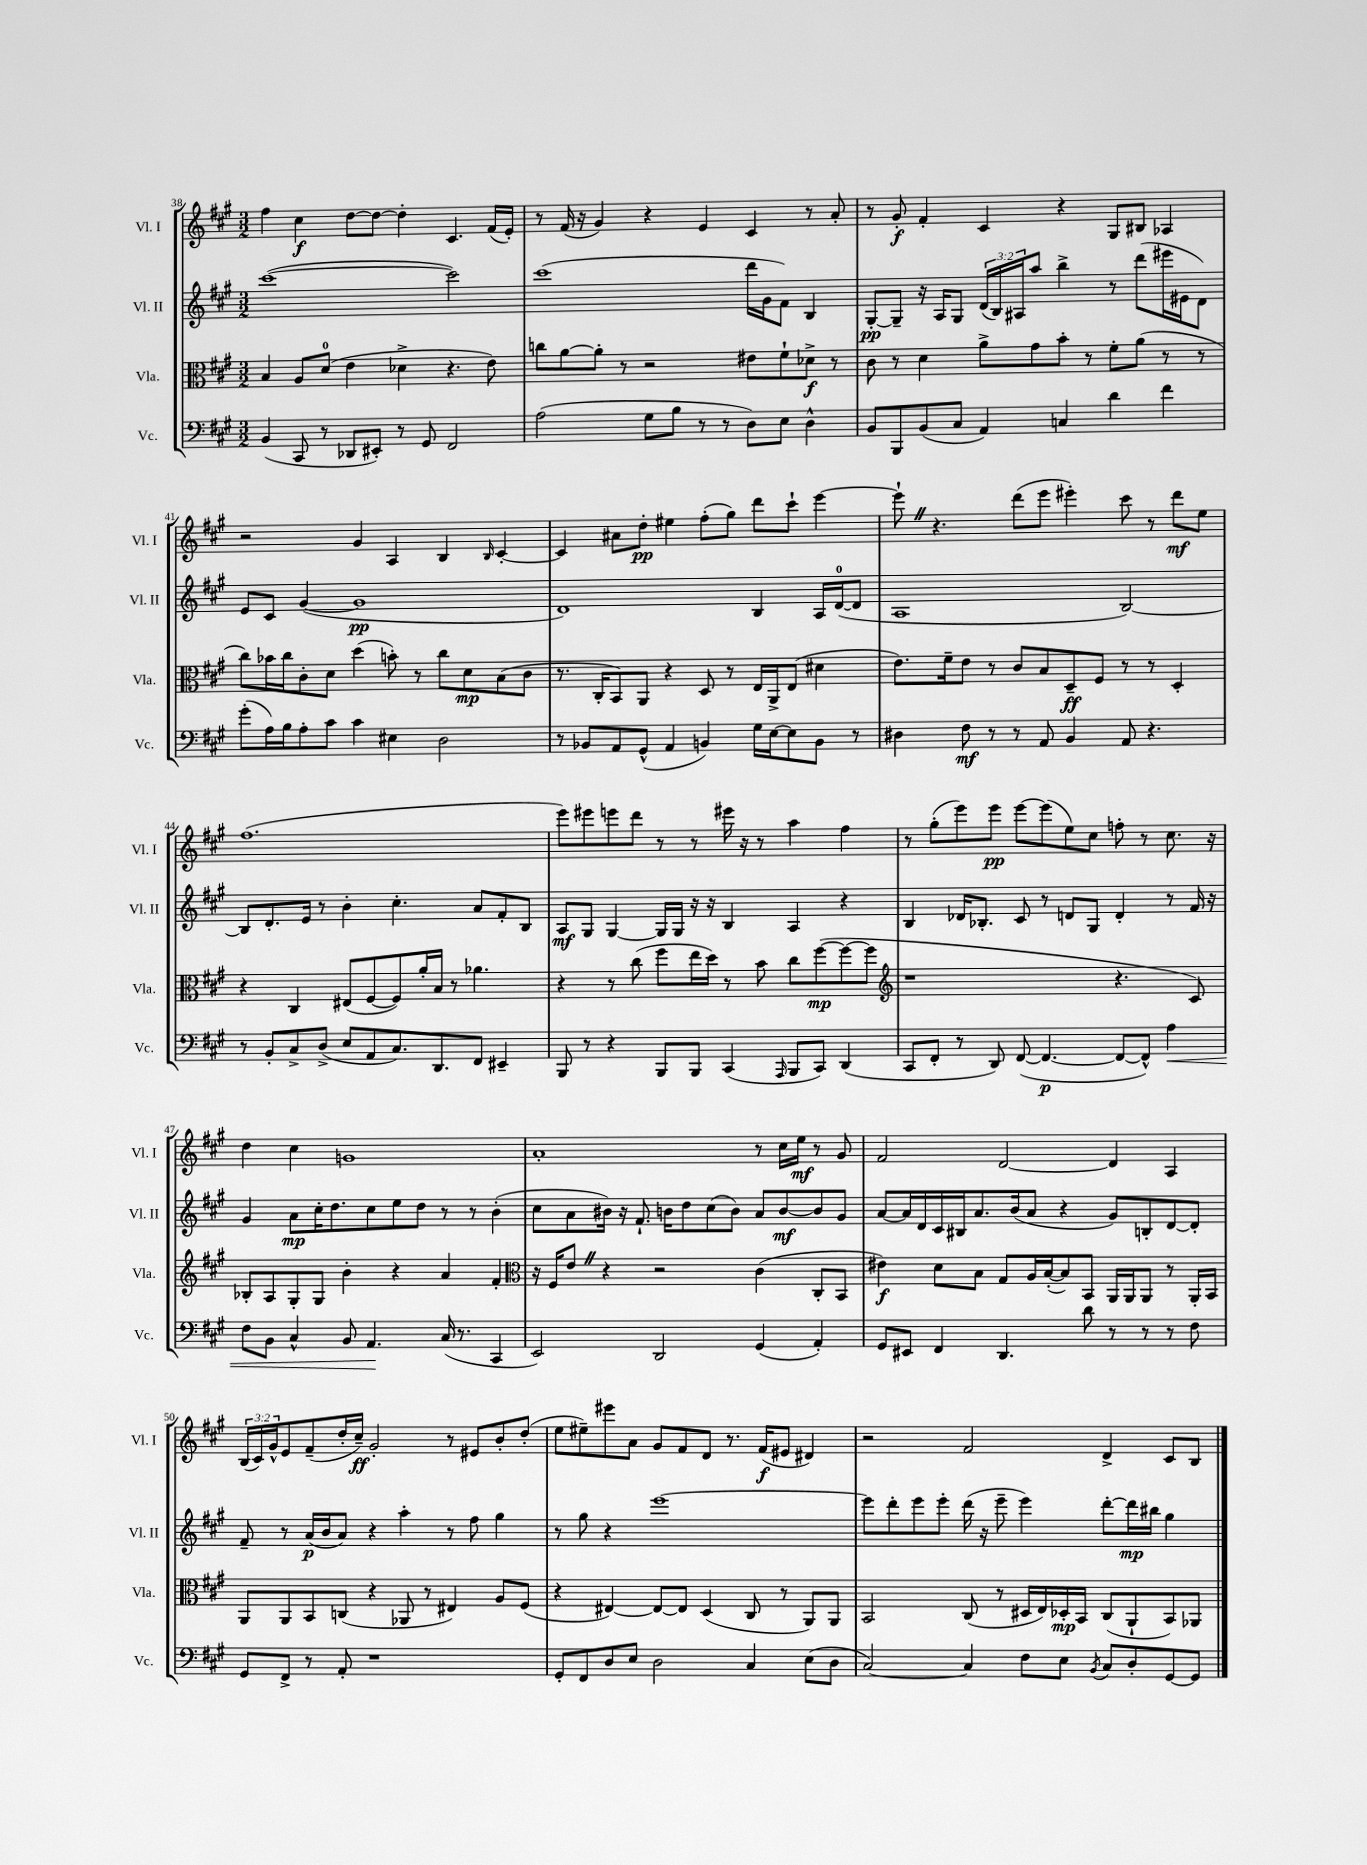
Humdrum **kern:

**kern	**dynam	**kern	**dynam	**kern	**dynam	**kern	**dynam
*part4	*part4	*part3	*part3	*part2	*part2	*part1	*part1
*staff4	*staff4	*staff3	*staff3	*staff2	*staff2	*staff1	*staff1
*I"Vc.	*	*I"Vla.	*	*I"Vl. II	*	*I"Vl. I	*
*I'Vc.	*	*I'Vla.	*	*I'Vl. II	*	*I'Vl. I	*
*clefF4	*	*clefC3	*	*clefG2	*	*clefG2	*
*k[f#c#g#]	*	*k[f#c#g#]	*	*k[f#c#g#]	*	*k[f#c#g#]	*
*M3/2	*	*M3/2	*	*M3/2	*	*M3/2	*
=38	=38	=38	=38	=38	=38	=38	=38
(4BB/	.	4B/	.	([1ccc#	.	4ff#\	.
8CC#/	.	8A/L	.	.	.	4cc#\	f
8r	.	(8d/J	.	.	.	.	.
8DD-X/L	.	4e\	.	.	.	[8dd\L	.
8EE#X'/J)	.	.	.	.	.	8dd\J_	.
8r	.	4d-X^\	.	.	.	4dd'\]	.
8GG#/	.	.	.	.	.	.	.
2FF#/	.	4.r	.	2ccc#\])	.	4.c#/	.
.	.	8e\)	.	.	.	(16f#/LL	.
.	.	.	.	.	.	16e'/JJ)	.
=39	=39	=39	=39	=39	=39	=39	=39
(2A\	.	8ccn\L	.	(1ccc#	.	8r	.
.	.	[8a\	.	.	.	(16f#/	.
.	.	.	.	.	.	16r	.
.	.	8a'\J]	.	.	.	4g#/)	.
.	.	8r	.	.	.	.	.
8G#\L	.	2r	.	.	.	4r	.
8B\J	.	.	.	.	.	.	.
8r	.	.	.	.	.	4e/	.
8r	.	.	.	.	.	.	.
8D\L)	.	8e#X\L	.	16ddd\LL	.	4c#/	.
.	.	.	.	16g#\J	.	.	.
8E\J	.	8f#`\	.	8f#\J)	.	.	.
4D^^\	.	8d-X^\J	f	4B/	.	8r	.
.	.	8r	.	.	.	8a'/	.
=40	=40	=40	=40	=40	=40	=40	=40
8BB/L	.	8c#\	.	[8G#'/L	pp	8r	.
8BBB/	.	8r	.	8G#~/J]	.	8g#'/	f
(8BB/	.	4d\	.	16r	.	4f#'/	.
.	.	.	.	16A/KL	.	.	.
8C#/J	.	.	.	8G#/J	.	.	.
4AA/)	.	8a^\L	.	(24d/LL	.	4c#/	.
.	.	.	.	24B/)	.	.	.
.	.	.	.	24A#X/J	.	.	.
.	.	8g#\	.	8aa/J	.	.	.
4Cn/	.	8b'\J	.	4bb^\	.	4r	.
.	.	8r	.	.	.	.	.
4d\	.	8f#'\L	.	8r	.	8G#/L	.
.	.	(8a\J	.	(8ddd\L	.	8B#X/J	.
4f#\	.	8r	.	16eee#X\L	.	4A-X/	.
.	.	.	.	16e#X\J	.	.	.
.	.	8r	.	8d\J)	.	.	.
!!LO:LB:g=z
=41	=41	=41	=41	=41	=41	=41	=41
(8g#'\L	.	8cc#\L)	.	8e/L	.	2r	.
16A\L)	.	16b-X\L	.	8c#/J	.	.	.
16B\J	.	16cc#\J	.	.	.	.	.
8A'\	.	8c#'\	.	([4g#/	.	.	.
8c#\J	.	8d\J	.	.	.	.	.
4c#\	.	(4dd\	.	1g#]	pp	4g#/	.
4E#X\	.	8bn'\)	.	.	.	4A/	.
.	.	8r	.	.	.	.	.
2D\	.	8cc#\L	.	.	.	4B/	.
.	.	8d\	mp	.	.	.	.
.	.	.	.	.	.	16qqB/	.
.	.	(8B\	.	.	.	[4c#'/	.
.	.	8c#\J	.	.	.	.	.
=42	=42	=42	=42	=42	=42	=42	=42
8r	.	8.r	.	1d)	.	4c#/]	.
8BB-X/L	.	.	.	.	.	.	.
.	.	16C#'/KL	.	.	.	.	.
8AA/	.	8BB/)	.	.	.	8a#X\L	.
(8GG#^^/J	.	8AA/J	.	.	.	8dd'\J	pp
4AA/	.	4r	.	.	.	4ee#X\	.
4BBn/)	.	8D/	.	.	.	(8ff#'\L	.
.	.	8r	.	.	.	8gg#\J)	.
16G#\LL	.	16E/LL	.	4B/	.	8ddd\L	.
[16E\J	.	16AA^/J	.	.	.	.	.
8E\]	.	(8E/J	.	.	.	8ccc#`\J	.
8BB\J	.	4d#X\	.	16A/LL	.	[4eee\	.
.	.	.	.	([16d/J	.	.	.
8r	.	.	.	8d/J]	.	.	.
=43	=43	=43	=43	=43	=43	=43	=43
4D#X\	.	8.e\L)	.	1A	.	8eee`Z\]	.
.	.	.	.	.	.	4.r	.
.	.	16f#~\k	.	.	.	.	.
8F#\	mf	8e\J	.	.	.	.	.
8r	.	8r	.	.	.	.	.
8r	.	8c#/L	.	.	.	(8ddd\L	.
8AA/	.	8B/	.	.	.	8eee\J	.
4BB/	.	8D~/	ff	.	.	4eee#X'\)	.
.	.	8F#/J	.	.	.	.	.
8AA/	.	8r	.	[2B/)	.	8ccc#\	.
4.r	.	8r	.	.	.	8r	.
.	.	4D'/	.	.	.	8ddd\L	mf
.	.	.	.	.	.	8ee\J	.
!!LO:LB:g=z
=44	=44	=44	=44	=44	=44	=44	=44
8r	.	4r	.	8B/L]	.	(1.ff#	.
8BB'/L	.	.	.	8.d'/	.	.	.
8C#^/	.	4C#/	.	.	.	.	.
.	.	.	.	16e/Jk	.	.	.
(8D^/J	.	.	.	8r	.	.	.
8E/L	.	(8E#X/L	.	4b'\	.	.	.
8AA/	.	[8F#/	.	.	.	.	.
8.C#/)	.	8F#/])	.	4.cc#'\	.	.	.
.	.	16a'/L	.	.	.	.	.
8.DD/	.	16B/JJ	.	.	.	.	.
.	.	8r	.	.	.	.	.
8FF#/J	.	4.a-X\	.	8a/L	.	.	.
4EE#X~/	.	.	.	8f#'/	.	.	.
.	.	.	.	8B/J	.	.	.
=45	=45	=45	=45	=45	=45	=45	=45
8BBB/	.	4r	.	8A/L	mf	8eee\L)	.
8r	.	.	.	8G#/J	.	8eee#X\	.
4r	.	8r	.	[4G#/	.	8eeen\	.
.	.	(8cc#\	.	.	.	8ddd\J	.
8BBB/L	.	8ff#\L	.	16G#/LL]	.	8r	.
.	.	.	.	16G#/JJ	.	.	.
8BBB/J	.	16ee\L	.	16r	.	8r	.
.	.	16dd\JJ)	.	16r	.	.	.
(4CC#/	.	8r	.	4B/	.	16eee#X\	.
.	.	.	.	.	.	16r	.
.	.	8b\	.	.	.	8r	.
16qqAAA/	.	.	.	.	.	.	.
8BBB/L	.	8cc#\L	.	4A/	.	4aa\	.
8CC#/J)	.	([8ff#\	mp	.	.	.	.
(4DD/	.	8ff#\_	.	4r	.	4ff#\	.
.	.	8ff#\J]	.	.	.	.	.
=46	=46	=46	=46	=46	=46	=46	=46
*	*	*clefG2	*	*	*	*	*
8CC#/L	.	1r	.	4B/	.	8r	.
8FF#'/J	.	.	.	.	.	(8gg#'\L	.
8r	.	.	.	16d-X/KL	.	8eee\)	.
.	.	.	.	8.B-X'/J	.	.	.
8DD/)	.	.	.	.	.	8eee\J	pp
([8FF#/	.	.	.	8c#/	.	[8eee\L	.
4.FF#/_	p	.	.	8r	.	(8eee\]	.
.	.	.	.	8dn/L	.	8ee\)	.
.	.	.	.	8G#/J	.	8cc#\J	.
8FF#/L_	.	4.r	.	4d'/	.	8ffn'\	.
8FF#^^/J])	.	.	.	.	.	8r	.
!	!LO:HP:b	!	!	!	!	!	!
4A\	<	.	.	8r	.	8.cc#\	.
.	.	8c#/)	.	16f#/	.	.	.
.	.	.	.	16r	.	16r	.
!!LO:LB:g=z
=47	=47	=47	=47	=47	=47	=47	=47
8F#\L	.	8B-X'/L	.	4g#/	.	4dd\	.
8BB\J	.	8A/	.	.	.	.	.
4C#^^/	.	8G#'/	.	8a\L	mp	4cc#\	.
.	.	8G#/J	.	16cc#'\K	.	.	.
.	.	.	.	8.dd\	.	.	.
8BB/	.	4b'\	.	.	.	1gn	.
4.AA/	.	.	.	8cc#\	.	.	.
.	.	4r	.	8ee\	.	.	.
.	.	.	.	8dd\J	.	.	.
(16C#/	[	4a/	.	8r	.	.	.
8.r	.	.	.	.	.	.	.
.	.	.	.	8r	.	.	.
4CC#/	.	4f#'/	.	(4b'\	.	.	.
=48	=48	=48	=48	=48	=48	=48	=48
*	*	*clefC3	*	*	*	*	*
2EE/)	.	16r	.	8cc#\L	.	1a'	.
.	.	16F#/KL	.	.	.	.	.
.	.	8eZ/J	.	8a\	.	.	.
.	.	4r	.	16b#X\Jk)	.	.	.
.	.	.	.	16r	.	.	.
.	.	.	.	8.f#`/	.	.	.
2DD/	.	2r	.	.	.	.	.
.	.	.	.	16bn\KL	.	.	.
.	.	.	.	8dd\	.	.	.
.	.	.	.	(8cc#\	.	.	.
.	.	.	.	8b\J)	.	.	.
(4GG#/	.	(4c#\	.	8a/L	.	8r	.
.	.	.	.	[8b/	mf	16cc#\LL	.
.	.	.	.	.	.	16ee\JJ	mf
4AA'/)	.	8C#'/L	.	8b/]	.	8r	.
.	.	8BB/J	.	8g#/J	.	8g#/	.
=49	=49	=49	=49	=49	=49	=49	=49
8GG#/L	.	4e#X\)	f	[8a/L	.	2f#/	.
8EE#X/J	.	.	.	16a/L]	.	.	.
.	.	.	.	16d/	.	.	.
4FF#/	.	8d\L	.	16c#/	.	.	.
.	.	.	.	16B#X/J	.	.	.
.	.	8B\J	.	8.a/	.	.	.
4.DD/	.	8G#/L	.	.	.	[2d/	.
.	.	.	.	(16b/k	.	.	.
.	.	16A/L	.	8a/J	.	.	.
.	.	([16B'/J	.	.	.	.	.
.	.	8B/])	.	4r	.	.	.
8d\	.	8BB/J	.	.	.	.	.
8r	.	16AA/LL	.	8g#/L)	.	4d/]	.
.	.	16AA/J	.	.	.	.	.
8r	.	8AA/J	.	8Bn'/	.	.	.
8r	.	8r	.	[8d/	.	4A/	.
8F#\	.	16AA'/LL	.	8d'/J]	.	.	.
.	.	16BB/JJ	.	.	.	.	.
!!LO:LB:g=z
=50	=50	=50	=50	=50	=50	=50	=50
8GG#/L	.	8AA/L	.	8f#~/	.	(24B/LL	.
.	.	.	.	.	.	24c#/)	.
.	.	.	.	.	.	24g#^^/J	.
8FF#^/J	.	8AA/	.	8r	.	8e/	.
8r	.	8BB/	.	(16a/LL	p	(8f#~/	.
.	.	.	.	16b/J	.	.	.
8AA'/	.	(8Cn/J	.	8a/J)	.	16dd'/L	.
.	.	.	.	.	.	16cc#~/JJ)	ff
1r	.	4r	.	4r	.	2g#'/	.
.	.	8AA-X/	.	4aa'\	.	.	.
.	.	8r	.	.	.	.	.
.	.	4E#X/)	.	8r	.	8r	.
.	.	.	.	8ff#\	.	8e#X/L	.
.	.	8A/L	.	4gg#\	.	8b'/	.
.	.	(8F#/J	.	.	.	(8dd'/J	.
=51	=51	=51	=51	=51	=51	=51	=51
8GG#'/L	.	4r	.	8r	.	8ee\L	.
8FF#/	.	.	.	8gg#\	.	8ee#X~\)	.
8D/	.	[4E#X/)	.	4r	.	8eee#X\	.
8E/J	.	.	.	.	.	8a\J	.
2D\	.	8E#/L_	.	[1eee	.	8g#/L	.
.	.	8E#/J]	.	.	.	8f#/	.
.	.	(4D/	.	.	.	8d/J	.
.	.	.	.	.	.	8.r	.
4C#/	.	8C#/	.	.	.	.	.
.	.	.	.	.	.	(16f#/KL	f
.	.	8r	.	.	.	8e#X/J	.
(8E\L	.	8AA/L)	.	.	.	4d#X/)	.
8D\J	.	8AA/J	.	.	.	.	.
=52	=52	=52	=52	=52	=52	=52	=52
[2C#/)	.	2BB/	.	8eee\L]	.	2r	.
.	.	.	.	8ddd'\	.	.	.
.	.	.	.	8eee\	.	.	.
.	.	.	.	8eee'\J	.	.	.
4C#/]	.	(8C#/	.	(16ddd\	.	2f#/	.
.	.	.	.	16r	.	.	.
.	.	8r	.	8eee~\	.	.	.
8F#\L	.	16D#X/LL	.	4eee\)	.	.	.
.	.	16E/)	.	.	.	.	.
8E\J	.	16D-X'/	mp	.	.	.	.
.	.	16BB/JJ	.	.	.	.	.
8qBB/	.	.	.	.	.	.	.
8C#/L	.	(8C#/L	.	[8ddd'\L	.	4d^/	.
8D'/	.	8AA`/	.	16ddd\L]	mp	.	.
.	.	.	.	16bb#X\JJ	.	.	.
[8GG#/	.	8BB/)	.	4gg#\	.	8c#/L	.
8GG#/J]	.	8AA-X/J	.	.	.	8B/J	.
==	==	==	==	==	==	==	==
*-	*-	*-	*-	*-	*-	*-	*-
